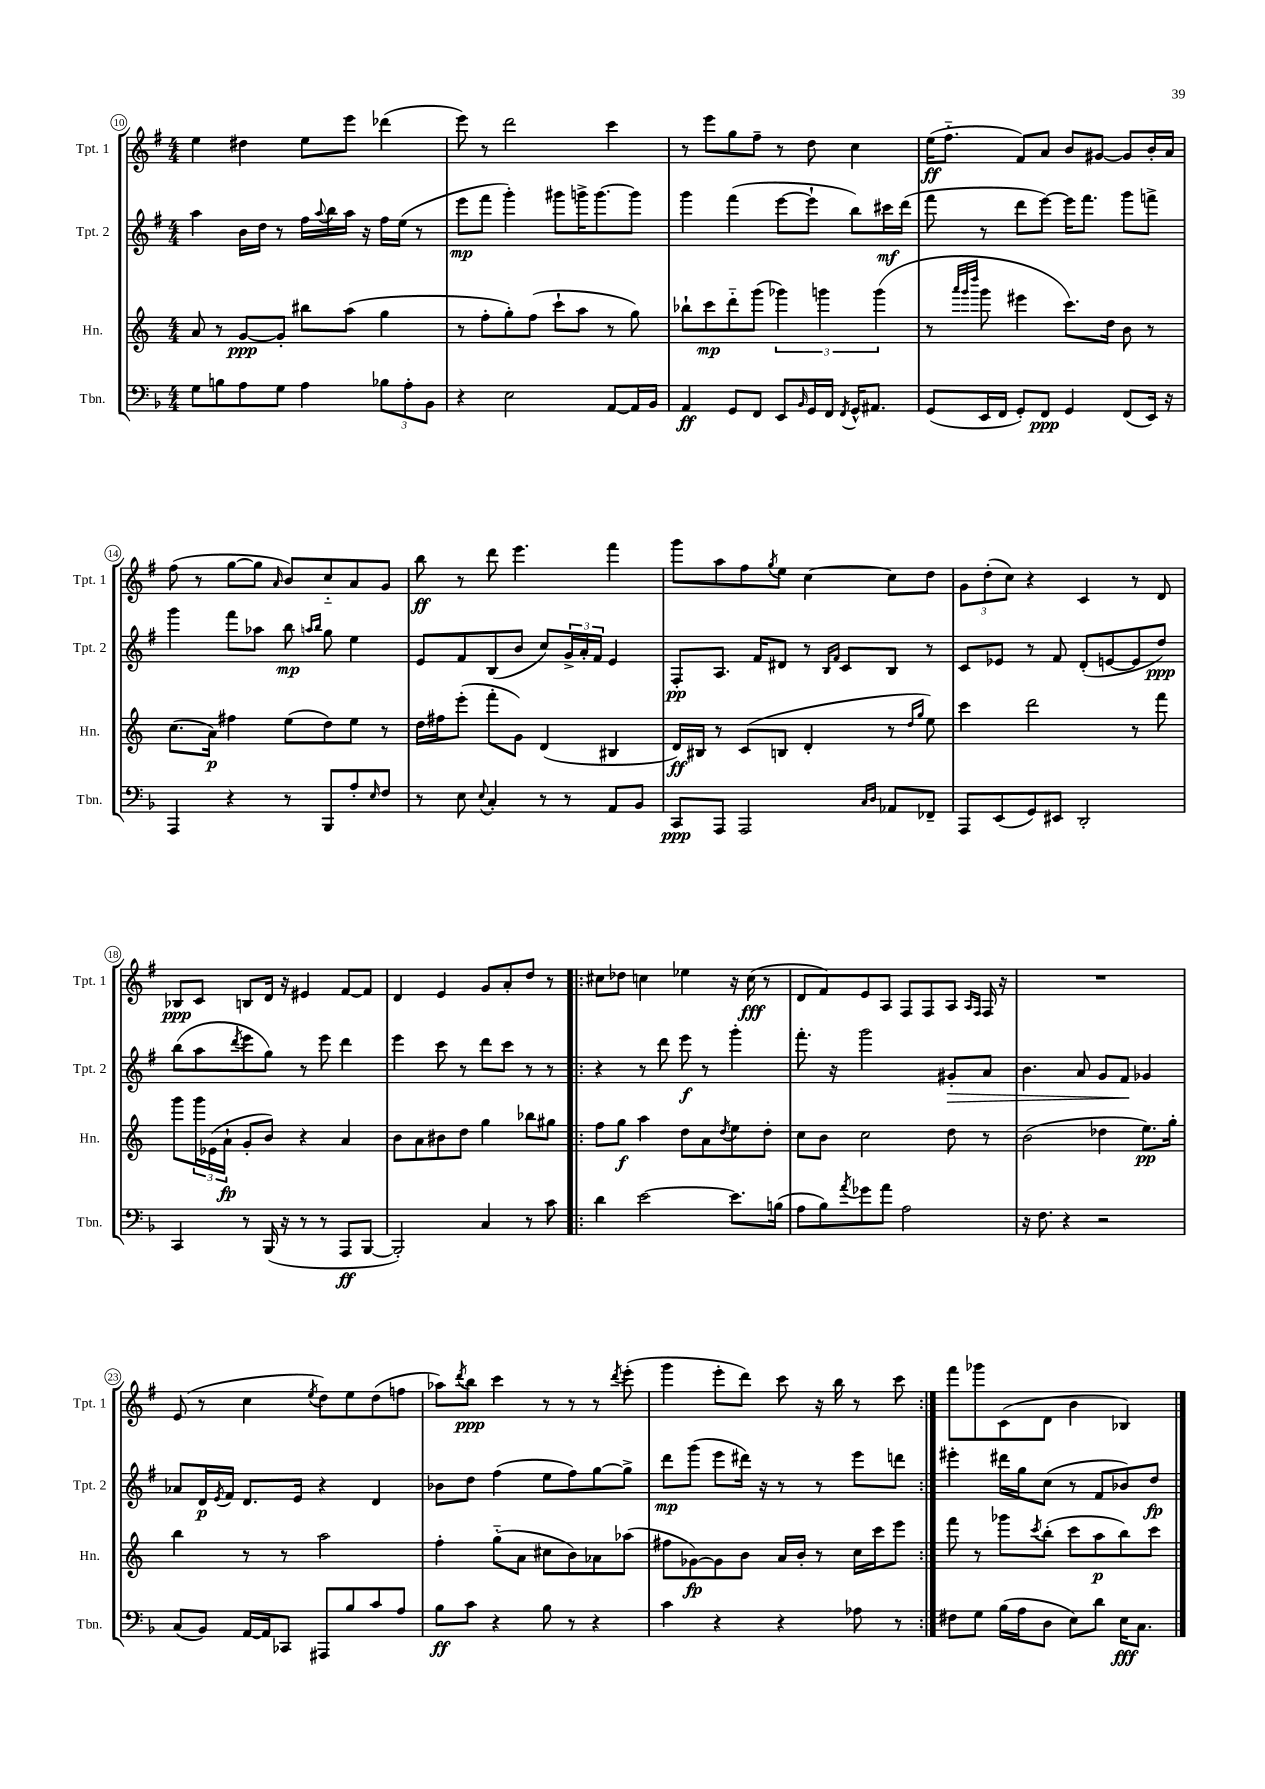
<<
\new StaffGroup <<
\new Staff = "s0" \with { instrumentName = "Tpt. 1" shortInstrumentName = "Tpt. 1" } {
    \clef treble \key g \major \numericTimeSignature \time 4/4
    e''4 dis''4 e''8 e'''8 des'''4( |
    e'''8) r8 d'''2 c'''4 |
    r8 e'''8 g''8 fis''8-- r8 d''8 c''4 |
    e''16\ff( fis''8.-_ fis'8) a'8 b'8 gis'8~ gis'8 b'16-. a'16 |
    fis''8( r8 g''8~ g''8 \grace { a'16 } b'8) c''8-_ a'8 g'8 |
    b''8\ff r8 d'''8 e'''4. fis'''4 |
    g'''8 a''8 fis''8 \acciaccatura { g''8 } e''8 c''4~ c''8 d''8 |
    \tuplet 3/2 { g'8 d''8-.( c''8) } r4 c'4 r8 d'8 |
    bes8\ppp c'8 b8 d'16 r16 eis'4 fis'8~ fis'8 |
    d'4 e'4 g'8 a'8-. d''8 r8 |
    \repeat volta 2 { cis''8 des''8 c''4 ees''4 r16 c''16\fff( r8 |
    d'8 fis'8) e'8 a8 fis8 fis8 a8 \grace { a16 fis16 } fis16 r16 |
    R1 |
    e'8( r8 c''4 \acciaccatura { e''8 } d''8) e''8 d''8( f''8 |
    aes''8) \acciaccatura { d'''8 } b''8\ppp c'''4 r8 r8 r8 \acciaccatura { d'''8 } e'''8-.( |
    g'''4 e'''8-. d'''8) c'''8 r16 b''16 r8 c'''8 | }
    fis'''8 ges'''8 c'8( d'8 b'4 bes4) \bar "|." |
}
\new Staff = "s1" \with { instrumentName = "Tpt. 2" shortInstrumentName = "Tpt. 2" } {
    \clef treble \key g \major \numericTimeSignature \time 4/4
    a''4 b'16 d''16 r8 fis''16 \appoggiatura { a''8 } b''16 a''16 r16 fis''16 e''16( r8 |
    e'''8\mp fis'''8 g'''4-.) gis'''8 g'''16-> g'''8.~ g'''8 |
    g'''4 fis'''4( e'''8~ e'''8-! b''8) cis'''16\mf d'''16( |
    fis'''8 r8 d'''8 e'''8~) e'''16 fis'''8. g'''8 f'''8-> |
    g'''4 fis'''8 aes''8 b''8\mp \grace { a''16 b''16 } g''8 e''4 |
    e'8 fis'8 b8( b'8 c''8) \tuplet 3/2 { g'16-> a'16-. fis'16 } e'4 |
    fis8-.\pp a8. fis'16 dis'8 r8 \grace { b16 fis'16 } c'8 b8 r8 |
    c'8 ees'8 r8 fis'8 d'8-.( e'8~ e'8 d''8\ppp) |
    b''8( a''8 \acciaccatura { d'''8 } e'''8 g''8) r8 e'''8 d'''4 |
    e'''4 c'''8 r8 d'''8 c'''8 r8 r8 |
    \repeat volta 2 { r4 r8 d'''8 e'''8\f r8 g'''4-. |
    fis'''8.-. r16 g'''2 gis'8-.\> a'8 |
    b'4. a'8 g'8 fis'8\! ges'4 |
    aes'8 d'16\p \acciaccatura { e'8 } fis'16 d'8. e'16 r4 d'4 |
    bes'8 d''8 fis''4( e''8 fis''8) g''8~ g''8-> |
    d'''8\mp g'''8( e'''8 dis'''16) r16 r8 r8 e'''8 d'''8 | }
    eis'''4-. dis'''16 g''16 c''8( r8 fis'8 bes'8) d''8\fp \bar "|." |
}
\new Staff = "s2" \with { instrumentName = "Hn." shortInstrumentName = "Hn." } {
    \clef treble \key c \major \numericTimeSignature \time 4/4
    a'8 r8 g'8~\ppp g'8-. bis''8 a''8( g''4 |
    r8 f''8-. g''8-.) f''8( c'''8-! a''8 r8 g''8) |
    bes''8-! c'''8\mp d'''8-_ g'''8( \tuplet 3/2 { ges'''4) g'''4 g'''4( } |
    r8 \grace { a'''32 g'''32 d''''32 } g'''8 eis'''4 c'''8.) d''16 b'8 r8 |
    c''8.( a'16\p) fis''4 e''8( d''8) e''8 r8 |
    d''16 fis''16 e'''8-.( f'''8-. g'8) d'4( bis4 |
    d'16\ff) bis16 r8 c'8( b8 d'4-. r8 \grace { d''16 g''16 } e''8) |
    c'''4 d'''2 r8 f'''8 |
    g'''8 \tuplet 3/2 { g'''16 ees'16( a'16-!\fp } g'8-. b'8) r4 a'4 |
    b'8 a'8 bis'8 d''8 g''4 bes''8 gis''8 |
    \repeat volta 2 { f''8 g''8\f a''4 d''8 a'8 \acciaccatura { d''8 } e''8 d''8-. |
    c''8 b'8 c''2 d''8 r8 |
    b'2( des''4 e''8.\pp) g''16-. |
    b''4 r8 r8 a''2 |
    f''4-. g''8-_( a'8 cis''8 b'8) aes'8 aes''8( |
    fis''8 ges'8~\fp) ges'8 b'8 a'16 b'16-. r8 c''16 c'''16 e'''8 | }
    f'''8 r8 ges'''8 \acciaccatura { c'''8 } b''8-.( c'''8 a''8\p b''8) c'''8 \bar "|." |
}
\new Staff = "s3" \with { instrumentName = "Tbn." shortInstrumentName = "Tbn." } {
    \clef bass \key f \major \numericTimeSignature \time 4/4
    g8 b8 a8 g8 a4 \tuplet 3/2 { bes8 a8-. bes,8 } |
    r4 e2 a,8~ a,16 bes,16 |
    a,4\ff g,8 f,8 e,8 \grace { bes,16 } g,16 f,16 \acciaccatura { f,8 } g,16-^ ais,8. |
    g,8( e,16 f,16 g,8-.) f,8\ppp g,4 f,8( e,16) r16 |
    a,,4 r4 r8 bes,,8 a8-. \grace { e16 } f8 |
    r8 e8 \appoggiatura { e8 } c4-. r8 r8 a,8 bes,8 |
    c,8\ppp a,,8 a,,2 \grace { c16 d16 } aes,8 fes,8-- |
    a,,8 e,8( g,8) eis,8 d,2-. |
    c,4 r8 bes,,16( r16 r8 r8 a,,8\ff bes,,8~ |
    bes,,2-.) c4 r8 c'8 |
    \repeat volta 2 { d'4 e'2~ e'8. b16( |
    a8 bes8) \acciaccatura { a'8 } ges'8 a'8 a2 |
    r16 f8. r4 r2 |
    c8( bes,8) a,16~ a,16 ces,8 ais,,8 bes8 c'8 a8 |
    bes8\ff c'8 r4 bes8 r8 r4 |
    c'4 r4 r4 aes8 r8 | }
    fis8 g8 bes16( a16 d8 e8) d'8 e16\fff c8. \bar "|." |
}
>>
>>
\layout { \context { \Score currentBarNumber = #10 \override BarNumber.stencil = #(make-stencil-circler 0.1 0.3 ly:text-interface::print) } }
